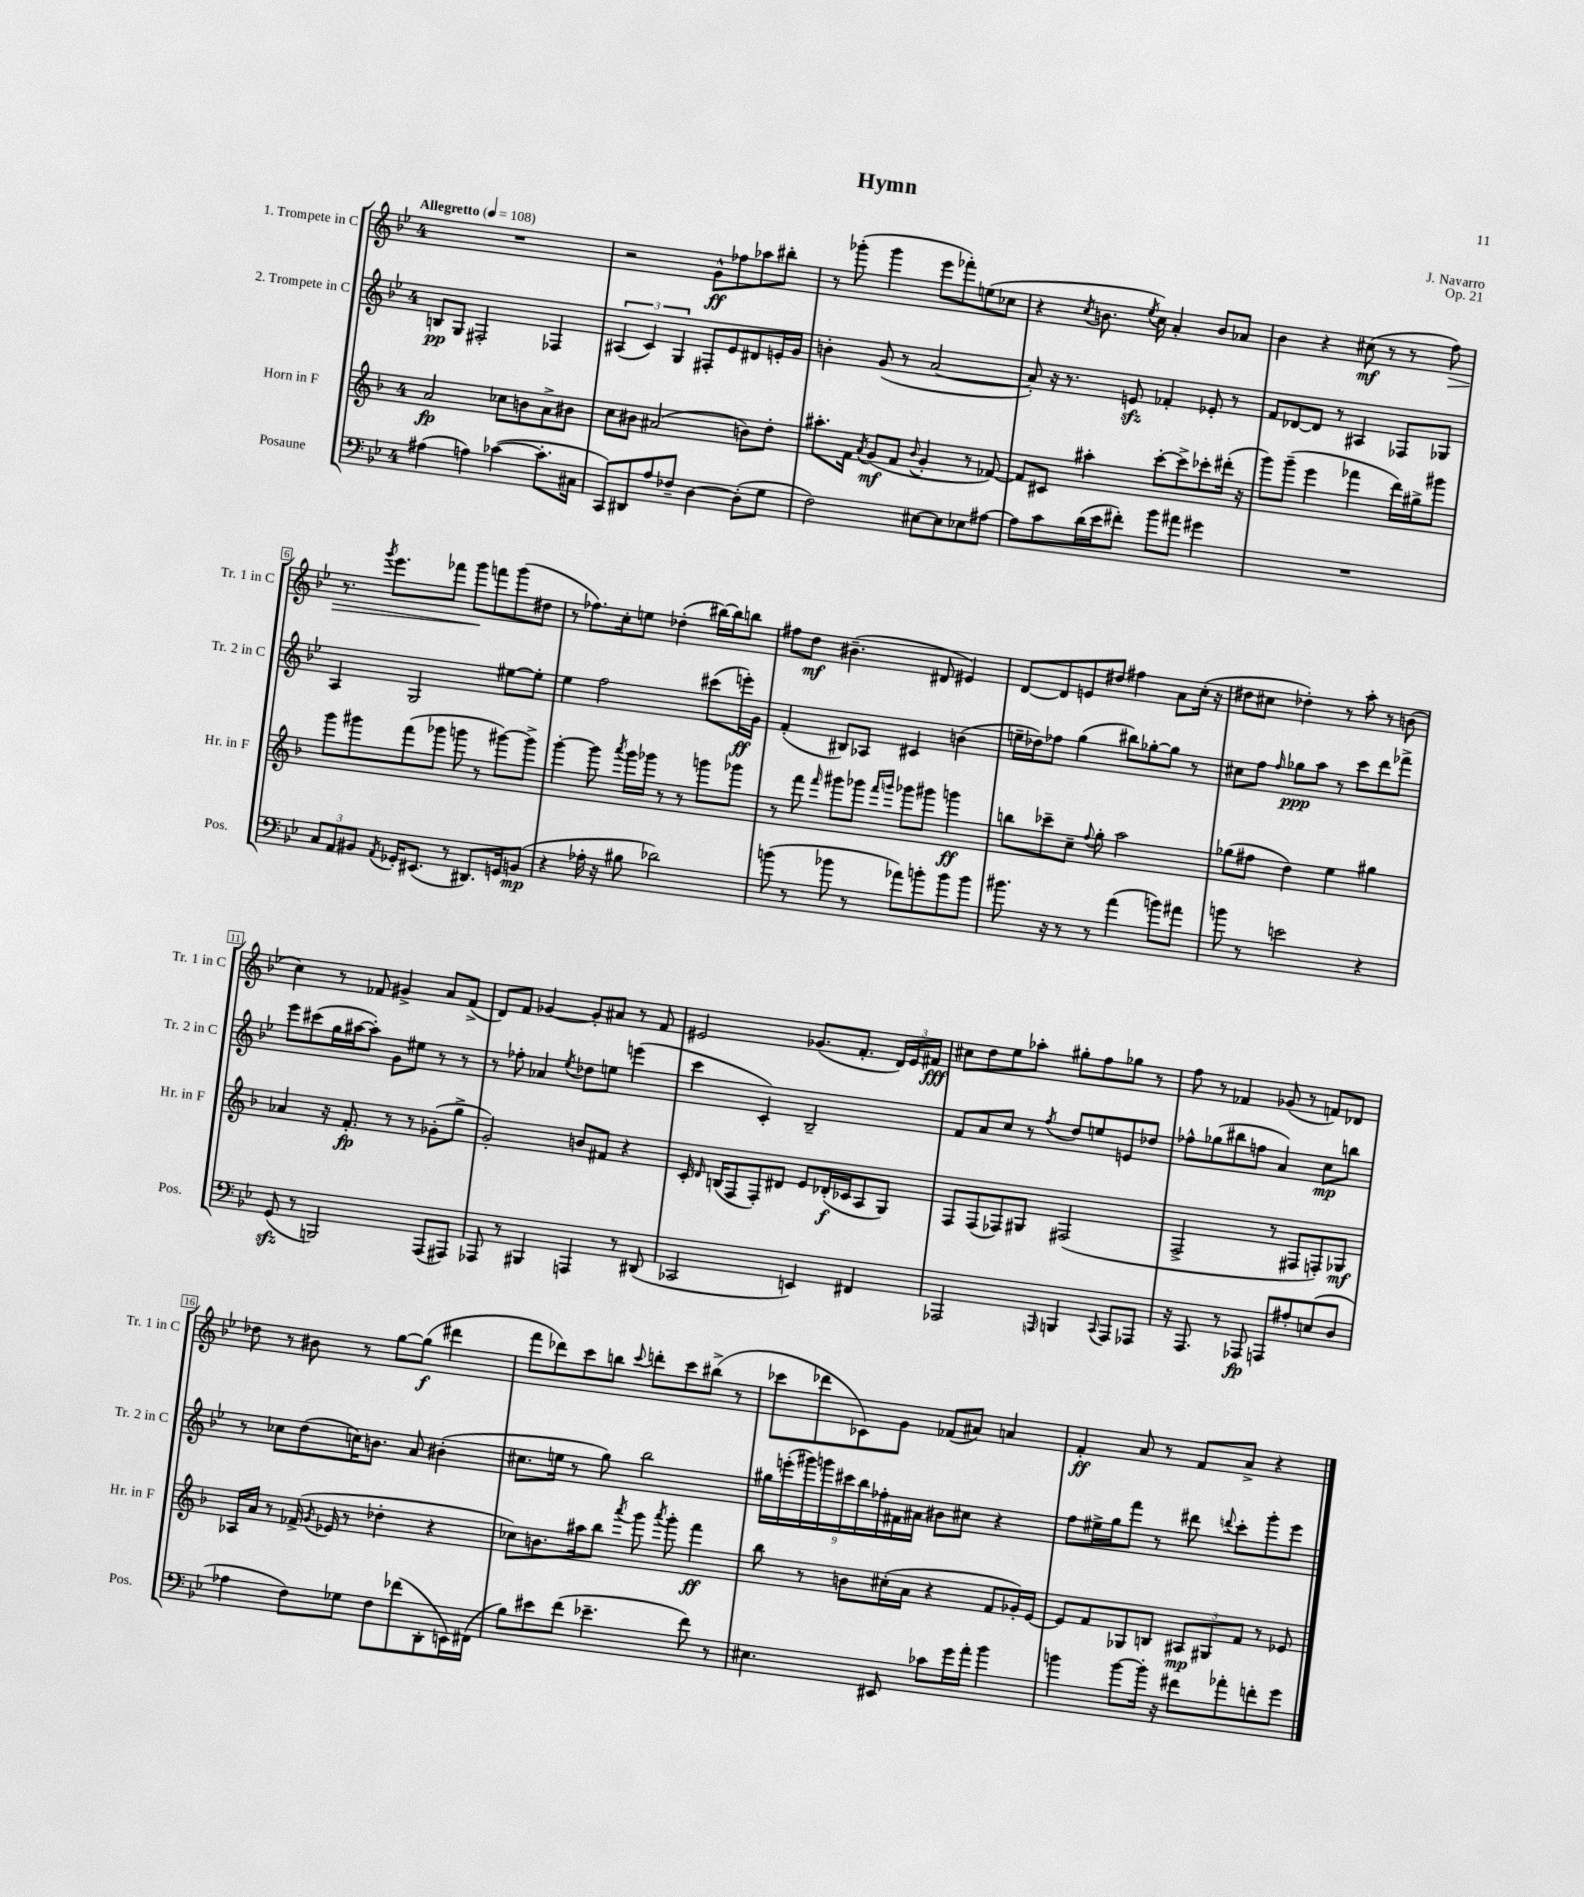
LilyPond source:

\header { title = "Hymn" composer = "J. Navarro" opus = "Op. 21" }
<<
\new StaffGroup <<
\new Staff = "s0" \with { instrumentName = "1. Trompete in C" shortInstrumentName = "Tr. 1 in C" } {
    \clef treble \key bes \major \once \override Staff.TimeSignature.style = #'single-digit \time 4/4 \tempo "Allegretto" 4 = 108
    \autoBeamOff R1 |
    r2 g'8[-^\ff fes''8 aes''8 bis''8]-. |
    r8 ges'''8-.( ges'''4 ees'''8[ fes'''8-.) e''8( ces''8] |
    r4 \acciaccatura { c''8 } b'8. \acciaccatura { ees''8 } c''16) a'4-. b'8[ aes'8] |
    bes'4 r4 cis''8\mf( r8 r8 f''8\>) |
    r8. \acciaccatura { g'''8 } ees'''8.[ fes'''8] g'''8[\! f'''8 g'''8( dis''8] |
    r8 fes''8.[) c''16-. e''8] des''4-.( bis''16[~) bis''16 b''8] |
    fis''8[ d''8]\mf bis'4.--( dis'8 eis'4) |
    d'8[~ d'8 e'8 dis''8] fis''4 a'8[ c''16]-.( r16 |
    dis''8[ cis''8] des''4-.) r8 a''8-. r8 b'8( |
    c''4) r8 fes'8 gis'4-> a'8[ fes'8]->( |
    d'8[) f'8] ges'4~ ges'8[-. ais'8] r8 f'8 |
    eis'2 ges'8.[( f'8.]-. \tuplet 3/2 { d'16[) eis'16 fis'16]\fff } |
    cis''8[ d''8 ees''8 aes''8]-. gis''8[-. f''8 ges''8] r8 |
    f''8 r8 fes'4 ges'8( r8 f'8[) des'8] |
    des''8 r8 bis'8 r8 g''8[~ g''8]\f( dis'''4 |
    f'''8[ des'''8) c'''8 b''8] \appoggiatura { c'''8 } d'''8[-. c'''8 bis''8]->( r8 |
    ces'''8[ des'''8 ces'8) g'8] fes'8[( ais'8]) a'4 |
    f'4-.\ff a'8 r8 f'8[ a'8]-> r4 \bar "|." |
}
\new Staff = "s1" \with { instrumentName = "2. Trompete in C" shortInstrumentName = "Tr. 2 in C" } {
    \clef treble \key bes \major \once \override Staff.TimeSignature.style = #'single-digit \time 4/4
    \autoBeamOff b8[\pp g8] fis2-. fes4 |
    \tuplet 3/2 { ais4( c'4) g4 } fis8[-. ees'8 dis'8 e'16-. g'16] |
    b'4-. g'8( r8 a'2~ |
    a'8-.) r16 r8. e'8\sfz fes'4-. ees'8-. r8 |
    f'8[ des'8~ des'8] r8 ais4 fes8[ ges8] |
    a4 g2 eis''8[~ eis''8]-. |
    ees''4 f''2 cis'''8[( e'''16-.\ff) g'16] |
    f'4-.( bis8[) aes8] cis'4 b'4( |
    e''16[-- des''16) fes''8] g''4( bis''8[) ges''8~-. ges''8] r8 |
    cis''8[ f''8] \grace { f''16 } ges''8[\ppp a''8] r8 c'''8[ d'''8 fes'''8]-> |
    ees'''8[ cis'''8( g''16 ais''16~ ais''8]-.) g'8[ eis''8] r8 r8 |
    r8 fes''8-. aes'4 \acciaccatura { ees''8 } des''8[ e''8] e'''4( |
    c'''4 c'4-.) bes2-- |
    f'8[ a'8 c''8] r8 \acciaccatura { f''8 } d''8[ e''8 e'8 des''8] |
    fes''8[-^ ges''8( bis''8 f''8] a'4) c''8[\mp b''8] |
    r8 ces''8[ d''8( c''16) b'8.] a'8 bis'4-.( |
    cis''8.[ e''16] r8 g''8) bes''2 |
    \tuplet 9/8 { gis''16[ e'''16-.( gis'''16) g'''16 cis'''16 bes''16 fes''16-. fis'16 ais'16] } bis'8[ cis''8] r4 |
    f''8[ eis''16-> g''16 f'''8] r8 dis'''8 \appoggiatura { d'''8 } c'''8[-. g'''8-. ees'''8] \bar "|." |
}
\new Staff = "s2" \with { instrumentName = "Horn in F" shortInstrumentName = "Hr. in F" } {
    \clef treble \key f \major \once \override Staff.TimeSignature.style = #'single-digit \time 4/4
    \autoBeamOff a'2\fp ces''8[ b'8 a'8-> bis'8] |
    c''8[ bis'8] ais'2( b'8[) d''8]-. |
    ais''8.[-. f'16] \acciaccatura { a'8 } g'8[\mf( f'8] \appoggiatura { bes'8 } g'4-. r8 fes'8~) |
    fes'8[ cis'8] ais''4-. c'''8[~-. c'''8-> ces'''8-. dis'''16]-.( r16 |
    g'''8[) g'''8]--( e'''4 fes'''4 d'''16[) gis''16-> gis'''8] |
    g'''8[ gis'''8 f'''8( ges'''8] g'''8 r8 gis'''8[~) gis'''8]-> |
    g'''4~-. g'''8 \acciaccatura { a'''8 } g'''16[ ges'''16] r8 r8 g'''8[ ges'''8] |
    r8 f'''8 \grace { f'''16 } gis'''8[ ges'''8] \grace { f'''16[ g'''16] } ges'''8[ gis'''8] g'''4\ff |
    b''8[ ces'''8-- c''8]-- \appoggiatura { f''8 } g''8-. a''2 |
    ges''8[( fis''8] d''4) e''4 gis''4 |
    aes'4 r16 f'8.-.\fp r8 r8 ges'8[-.( g''8]-> |
    g'2-.) b'8[ fis'8] r4 |
    c'16-. \grace { d'16 } b16[( f8 f8-.) dis'8] e'8[ des'16-.\f( ces'16 a8 g8]) |
    f8[ f8( fes8) gis8] fis2( |
    f2-> r8 fis8[ f8-.) ges8]\mf |
    aes16[ a'16] r8 fes'16->( \acciaccatura { g'8 } ees'16 r8 des''4-. r4 |
    ces''8[) b'8. ais''16 bes''8] \acciaccatura { a'''8 } g'''8 \acciaccatura { a'''8 } g'''8-. f'''4\ff |
    bes''8 r8 b'8[ cis''16-.( a'16] r4 f'8[ ges'16-.) e'16]~ |
    e'8[ f'8 ges8 b8] \tuplet 3/2 { ais8[\mp gis8 f'8] } r8 ees'8 \bar "|." |
}
\new Staff = "s3" \with { instrumentName = "Posaune" shortInstrumentName = "Pos." } {
    \clef bass \key bes \major \once \override Staff.TimeSignature.style = #'single-digit \time 4/4
    \autoBeamOff ais4( a4) ces'4~( ces'8.[-. cis16] |
    c,8[) dis,8 a8 fes8]-- d4~ d8[-.( g8] |
    f2) eis8[~ eis8 ees8 ais8]~ |
    ais8[ c'8 d'16( ees'16 fis'8]-.) bes'8[ ais'8] gis'4 |
    R1 |
    \tuplet 3/2 { c8[ a,8 bis,8] } \acciaccatura { a,8 } ges,16[-. eis,8.]( r8 dis,8.[) g,16 b,8]\mp( |
    r4 aes16-. r16 bis8 des'2) |
    b'8( r8 bes'8 r8 aes'8[) b'8-. b'8 b'8] |
    bis'8. r16 r8 r8 a'4( b'8[) ais'8] |
    b'8 r8 e'2 r4 |
    g,8\sfz( r8 b,,2) a,,8[( ais,,8]) |
    aes,,8 r8 bis,,4 a,,4 r8 dis,8( |
    ces,2 e,4) fis,4 |
    aes,,2 \grace { a,,16 } b,,4 \appoggiatura { c,8 } a,,8[ aes,,8] |
    r16 a,,8. r8 aes,,8\fp a,,8[ ais8-. e8( d8] |
    aes4 f8[) ges8] f8[ fes'8( d,8-. e,16) fis,16]( |
    bes8[) eis'8 f'8]( ees'4.-- f'8) r8 |
    eis4. eis,8 ces'8[ g'16 a'16]-. bes'4 |
    b'4 b'8[~ b'16]-. r16 fis'8[ aes'8-. f'8-. g'8] \bar "|." |
}
>>
>>
\layout { \context { \Score \override BarNumber.stencil = #(make-stencil-boxer 0.1 0.3 ly:text-interface::print) } }
